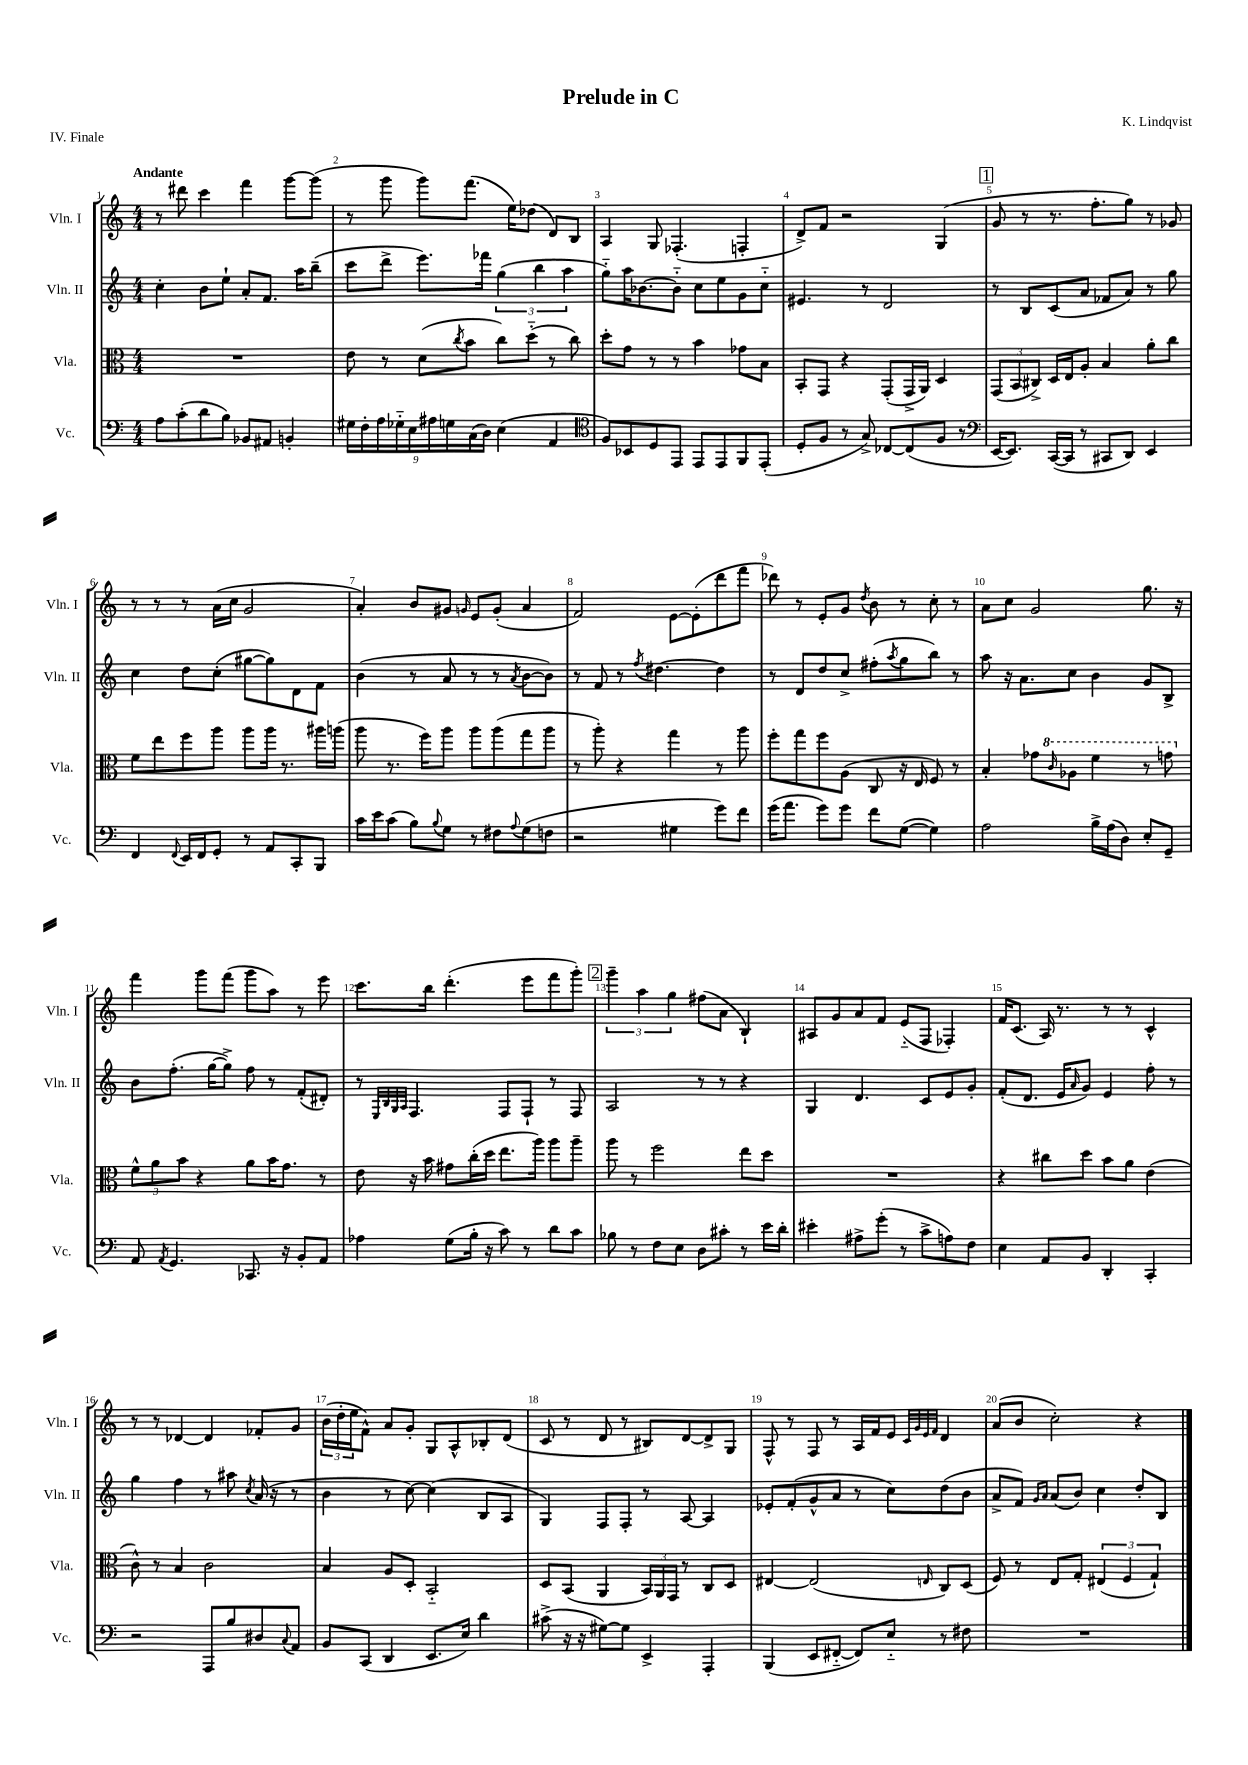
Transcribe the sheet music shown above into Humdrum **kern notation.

**kern	**kern	**kern	**kern
*staff4	*staff3	*staff2	*staff1
*clefF4	*clefC3	*clefG2	*clefG2
*k[]	*k[]	*k[]	*k[]
*M4/4	*M4/4	*M4/4	*M4/4
8A	1r	4cc'	8r
(8c'	.	.	8ddd#
8d	.	8b	4ccc
8B)	.	8ee`	.
8BB-	.	8a'	4fff
8AA#	.	8.f	.
4BB'	.	.	[8ggg
.	.	16aa	.
.	.	(8bb~	(8ggg]
=	=	=	=
18G#	8e	8ccc	8r
18F'	.	.	.
18A	.	.	.
.	8r	8ddd^	8ggg
18G-'~	.	.	.
18E	.	.	.
.	(8d	8.eee)	8ggg)
18A#	.	.	.
18G	.	.	.
.	8qcc	.	.
.	8b	.	(8.fff
(18C	.	.	.
.	.	16fff-	.
18D)	.	.	.
(4E	8cc)	(6gg	.
.	.	.	16ee)
.	(8dd'~	.	(8dd-
.	.	6bb	.
4AA	8r	.	8d)
.	.	6aa	.
.	8cc)	.	8B
=	=	=	=
*clefC4	*	*	*
8F)	8dd'	8gg'~)	4A
8BB-	8g	16aa	.
.	.	[8.b-	.
8D	8r	.	8G
8EE	8r	8b-'~]	(4.F-'
8EE	4b	8cc	.
8EE	.	8ee	.
8FF	8g-	8g	4F'
(8EE'	8B	8cc'~	.
=	=	=	=
8D'	8BB'	4.e#	8d^)
8F	8GG	.	8f
8r	4r	.	2r
8G^)	.	8r	.
[8C-	(8GG'	2d	.
(8C-]	16GG^	.	.
.	16AA)	.	.
8F	4D	.	(4G
8r	.	.	.
=	=	=	=
*clefF4	*	*	*
[16EE	(12GG	8r	8g
8.EE])	.	.	.
.	12BB	.	.
.	.	8B	8r
.	12C#^)	.	.
([16CC	16D	(8c	8.r
16CC]	16E	.	.
8r	8A'	8a	.
.	.	.	8.ff'
8CC#	4B	8f-	.
8DD)	.	8a)	8gg)
4EE	8a'	8r	8r
.	8cc	8gg	8g-
=	=	=	=
4FF	8f	4cc	8r
.	8ee	.	8r
8qqFF	.	.	.
16EE	8ff	8dd	8r
16FF	.	.	.
8GG'	8aa	(8cc'	(16a
.	.	.	16cc
8r	8aa	[8gg#	2g
8AA	16aa	8gg#])	.
.	8.r	.	.
8CC'	.	8d	.
8BBB	16aa#	8f	.
.	(16aa	.	.
=	=	=	=
16c	8aa	(4b	4a')
16e	.	.	.
(8c	8.r	.	.
8B)	.	8r	8b
.	16ff)	.	.
8qqB	.	.	.
8G	8aa	8a	8g#
.	.	.	16qqg
8r	8aa	8r	8e
8F#	(8aa	8r	(8g'
8qqA	.	8qa	.
(8G	8gg	[8b	4a
8F	8aa	8b])	.
=	=	=	=
2r	8r	8r	2f)
.	8aa')	8f	.
.	4r	8r	.
.	.	8qff	.
.	.	[4.dd#	.
4G#	4gg	.	[8e
.	.	.	(8e']
8g)	8r	4dd#]	8ddd
8f	8aa	.	8fff
=	=	=	=
(16g	8ff'	8r	8ddd-)
8.a	.	.	.
.	8gg	8d	8r
8g)	8ff	8dd	8e'
8g	(8A	8cc^	8g
.	.	.	8qdd
8f	8C	(8ff#'	8b
.	.	8qaa	.
([8G	16r	8gg	8r
.	16E	.	.
4G])	8F)	8bb)	8cc'
.	8r	8r	8r
=	=	=	=
2A	4B'	8aa	8a
.	.	16r	8cc
.	.	8.a	.
.	8g-	.	2g
.	16qqcc	.	.
.	8a-	8cc	.
16B^	4ff	4b	.
(16A	.	.	.
8D)	.	.	.
8E'	8r	8g	8.gg
8GG~	8gg	8B^	.
.	.	.	16r
=	=	=	=
8AA	12f^^	8b	4fff
.	12a	.	.
8qAA	.	.	.
4.GG	.	(8.ff'	.
.	12b	.	.
.	4r	.	8ggg
.	.	[16gg	.
.	.	8gg^])	(8fff
8.CC-	8a	8ff	8ggg
.	16b	8r	8aa)
16r	8.g	.	.
8BB'	.	(8f'	8r
8AA	8r	8d#')	8eee
=	=	=	=
4A-	8e	8r	8.ccc
.	.	32qqE	.
.	.	32qqB	.
.	.	32qqG	.
.	.	32qqA	.
.	16r	4.F	.
.	16b	.	16bb
(8G	8g#	.	(4.ddd'
16B'	(16cc'	.	.
16r	16dd	.	.
8c)	8.ee	8F	.
8r	.	8F`	8eee
.	16aa)	.	.
8d	8aa	8r	8fff
8c	8aa~	8F	8ggg')
=	=	=	=
8B-	8aa	2A	6ggg~
8r	8r	.	.
.	.	.	6aa
8F	2ff	.	.
.	.	.	6gg
8E	.	.	.
8D	.	8r	(8ff#
8c#'	.	8r	8a
8r	8ee	4r	4B`)
16e	8dd	.	.
16d'	.	.	.
=	=	=	=
4e#'	1r	4G	8A#
.	.	.	8g
8A#^	.	4.d	8a
(8g'	.	.	8f
8r	.	.	(8e'~
8c^	.	8c	8F
8A)	.	8e	4F-')
8F	.	8g'	.
=	=	=	=
4E	4r	(8f'	16f
.	.	.	(8.c
.	.	8.d	.
8AA	8cc#	.	16A)
.	.	16e	8.r
.	.	16qqa	.
8BB	8dd	8g)	.
4DD'	8b	4e	8r
.	8a	.	8r
4CC'	(4e	8ff'	4c^^
.	.	8r	.
=	=	=	=
2r	8c^^)	4gg	8r
.	8r	.	8r
.	4B	4ff	[4d-
8AAA	2c	8r	4d-]
8B	.	8aa#	.
.	.	8qcc	.
8D#	.	(16a	8f-'
.	.	16r	.
8qqC	.	.	.
8AA	.	8r	8g
=	=	=	=
8BB	4B	4b	(24b
.	.	.	24dd'
.	.	.	24ee
(8CC	.	.	8f^^)
4DD	8A	8r	8a
.	8D'	[8cc)	8g'
8.EE	2BB'~	(4cc]	8G
.	.	.	8A^^
16E)	.	.	.
4d	.	8B	8B-'
.	.	8A	(8d
=	=	=	=
(8c#^	8D	4G)	8c
16r	(8BB	.	8r
16r	.	.	.
[8G#)	4AA	8F	8d
8G#]	.	8F'	8r
4EE^	24BB)	8r	8B#)
.	24AA	.	.
.	24GG	.	.
.	8r	[8A	[8d
4AAA'	8C	4A]	8d^]
.	8D	.	8G
=	=	=	=
(4BBB	[4E#	8e-'	8F^^
.	.	(8f'	8r
8EE	(2E#]	8g^^	8F
[8FF#'~	.	8a	8r
8FF#])	.	8r	16A
.	.	.	16f
8E'~	.	8cc)	8e
.	.	.	32qqc
.	.	.	32qqg
.	.	.	32qqe
.	16qqE	.	32qqf
8r	8C)	(8dd	4d
8F#	(8D	8b	.
=	=	=	=
1r	8F)	8a^	(8a
.	8r	8f)	8b
.	.	16qqg	.
.	.	16qqa	.
.	8E	(8a	2cc')
.	8G'	8b)	.
.	(6E#	4cc	.
.	6F	.	.
.	.	8dd'	4r
.	6G`)	.	.
.	.	8B	.
==	==	==	==
*-	*-	*-	*-
